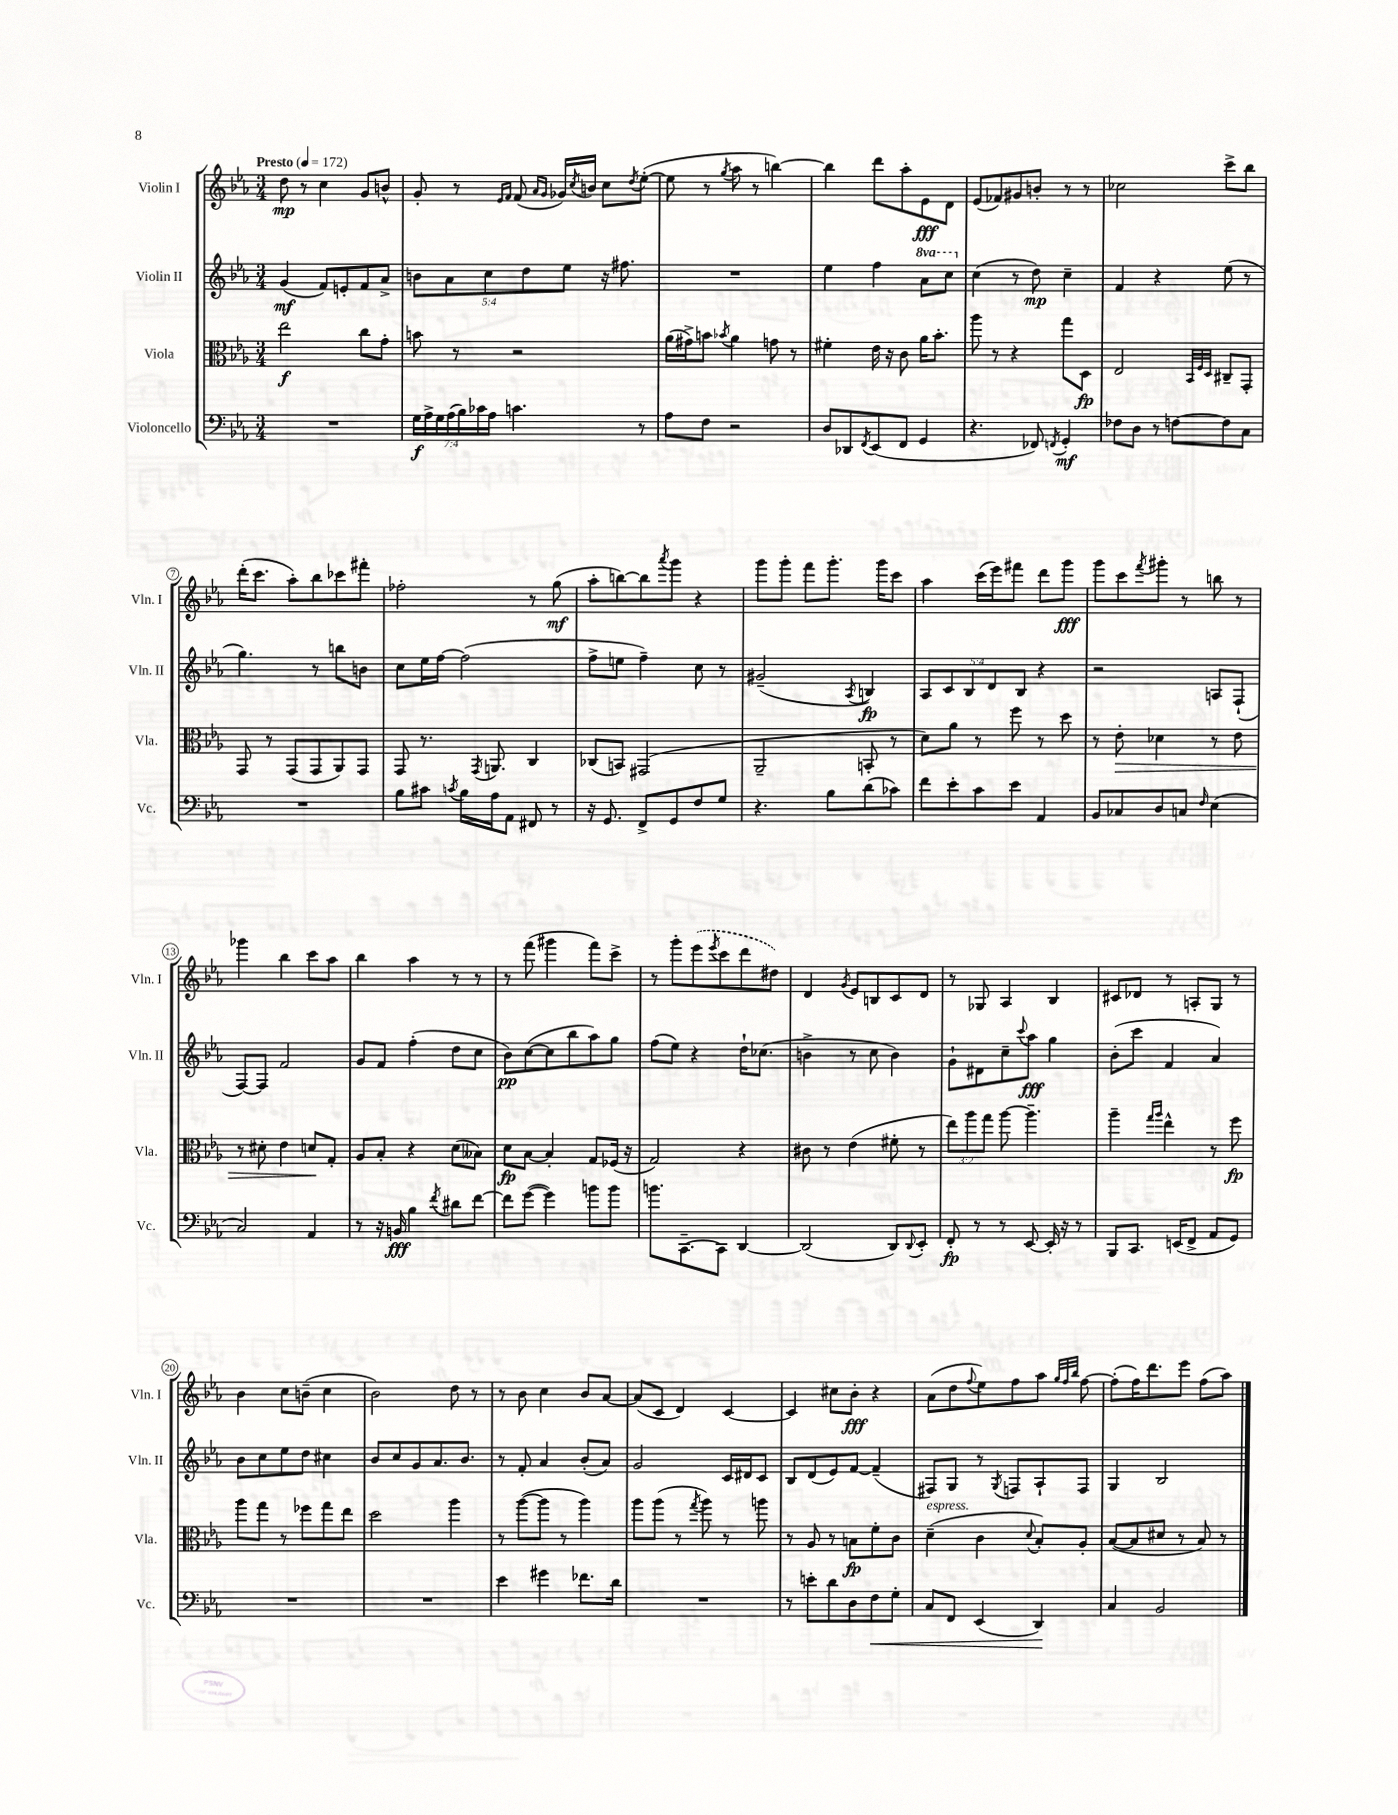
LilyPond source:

<<
\new StaffGroup <<
\new Staff = "s0" \with { instrumentName = "Violin I" shortInstrumentName = "Vln. I" } {
    \clef treble \key ees \major \numericTimeSignature \time 3/4 \tempo "Presto" 4 = 172
    d''8\mp r8 c''4 g'8 b'8-^ |
    g'8-. r8 \grace { ees'16 f'16 } f'8( \grace { aes'16 g'16 } ges'16) \acciaccatura { c''8 } b'16 c''8 \acciaccatura { d''8 } ees''8~-.( |
    ees''8 r8 \acciaccatura { g''8 } aes''8 r8 b''4~) |
    b''4 d'''8 aes''8-. ees'8\fff d'8 |
    ees'8( fes'8) gis'8 b'8-. r8 r8 |
    ces''2 c'''8-> bes''8 |
    d'''16-.( c'''8. aes''8-.) bes''8 ces'''8 fis'''8-. |
    fes''2-. r8 g''8\mf( |
    aes''8-. b''8~) b''8 \acciaccatura { aes'''8 } g'''8 r4 |
    g'''8 g'''8-. f'''8 g'''8.-. g'''16 c'''8 |
    aes''4 c'''16( ees'''16) fis'''8 d'''8 g'''8\fff |
    g'''8 c'''8 \acciaccatura { f'''8 } gis'''8-. r8 b''8 r8 |
    ges'''4 bes''4 c'''8 aes''8 |
    bes''4 aes''4 r8 r8 |
    r8 f'''8( gis'''4 f'''8) c'''8-> |
    r8 g'''8-. \once \slurDashed ees'''8( \acciaccatura { ees'''8 } c'''8 d'''8 dis''8) |
    d'4 \acciaccatura { g'8 } ees'8 b8 c'8 d'8 |
    r8 ges8 aes4 bes4 |
    cis'8 des'8 r8 a8-. g8 r8 |
    bes'4 c''8 b'8--( c''4 |
    bes'2) d''8 r8 |
    r8 bes'8 c''4 bes'8 aes'8~ |
    aes'8( c'8 d'4) c'4~ |
    c'4 cis''8 bes'8-.\fff r4 |
    aes'8( d''8 \appoggiatura { f''8 } ees''8) f''8 aes''8 \grace { g''32 f''32 bes''32 } f''8~ |
    f''8-.( f''16) d'''8. ees'''8 f''8( aes''8) \bar "|." |
}
\new Staff = "s1" \with { instrumentName = "Violin II" shortInstrumentName = "Vln. II" } {
    \clef treble \key ees \major \numericTimeSignature \time 3/4 \override Staff.TupletNumber.text = #tuplet-number::calc-fraction-text \set Staff.ottavationMarkups = #ottavation-simple-ordinals
    g'4\mf( f'8) e'8-. f'8 aes'8-> |
    \tuplet 5/4 { b'8 aes'8 c''8 d''8 ees''8 } r16 fis''8. |
    R2. |
    ees''4 f''4 \ottava #1 aes''8 c'''8 \ottava #0 |
    c''4( r8 d''8\mp) c''4-- |
    f'4 r4 ees''8( r8 |
    g''4.) r8 b''8 b'8 |
    c''8 ees''16 f''16~ f''2( |
    f''8-> e''8 f''4--) c''8 r8 |
    gis'2--( \acciaccatura { aes8 } b4\fp) |
    \tuplet 5/4 { aes8 c'8 bes8 d'8 bes8 } r4 |
    r2 a8 f8-!( |
    f8~) f8 f'2 |
    g'8 f'8 f''4-.( d''8 c''8 |
    bes'8\pp) c''8~( c''8 bes''8 aes''8) g''8 |
    f''8( ees''8) r4 d''16-! ces''8.( |
    b'4-> r8 c''8 b'4) |
    g'8-! dis'8 c''8-- \appoggiatura { c'''8 } aes''8\fff g''4 |
    bes'8-.( c'''8 f'4 aes'4) |
    bes'8 c''8 ees''8 d''8 cis''4 |
    bes'8 c''8 g'8 aes'8. bes'8. |
    r8 f'8-. aes'4 bes'8-.( aes'8) |
    g'2 c'16 dis'16 c'8 |
    bes8 d'8( ees'8) f'8~ f'4--( |
    fis8) g8 r8 \acciaccatura { g8 } f8 aes8-! f8 |
    g4 bes2 \bar "|." |
}
\new Staff = "s2" \with { instrumentName = "Viola" shortInstrumentName = "Vla." } {
    \clef alto \key ees \major \numericTimeSignature \time 3/4 \override Staff.TupletNumber.text = #tuplet-number::calc-fraction-text
    ees''2\f c''8 g'8-. |
    b'8 r8 r2 |
    aes'16( gis'16->) b'8 \acciaccatura { bes'8 } aes'4 g'8 r8 |
    fis'4-. ees'16 r16 c'8 aes'16 bes'8.-. |
    aes''8 r8 r4 g''8 d8\fp |
    ees2 \grace { bes,32 f32 d32 } cis8-- g,8-. |
    g,8 r8 g,8( g,8 aes,8) g,8 |
    g,8 r8. \acciaccatura { g,8 } a,8. c4 |
    ces8( b,8) gis,2( |
    aes,2-- b,8-. r8 |
    d'8) aes'8 r8 f''8 r8 d''8 |
    r8 ees'8-.\> des'4 r8 ees'8 |
    r8 dis'8-. ees'4 d'8\! g8-. |
    aes8 bes8-. r4 d'8( beses8) |
    d'8\fp bes8~ bes4-. g8 fes16( r16 |
    g2) r4 |
    cis'8 r8 ees'4( fis'8-. r8 |
    \tuplet 3/2 { ees''8) aes''8 g''8 } aes''8~ aes''4.-- |
    aes''4-- \grace { g''16 aes''16 } ees''4-^ r8 f''8\fp |
    aes''8 g''8 r8 fes''8 g''8 ees''8 |
    d''2 aes''4 |
    r8 aes''8~( aes''8 r8 aes''4) |
    aes''8 aes''8( r8 \acciaccatura { g''8 } aes''8) r8 a''8 |
    r8 aes8 r8 b8\fp f'8-. c'8 |
    d'4--^\markup { \italic "espress." }( c'4 \appoggiatura { d'8 } bes8-.) aes8-. |
    bes8~( bes8 dis'8 r8 bes8) r8 \bar "|." |
}
\new Staff = "s3" \with { instrumentName = "Violoncello" shortInstrumentName = "Vc." } {
    \clef bass \key ees \major \numericTimeSignature \time 3/4 \override Staff.TupletNumber.text = #tuplet-number::calc-fraction-text
    R2. |
    \tuplet 7/4 { g16\f aes16-> g16 aes16( bes16) ces'16 aes16 } c'4. r8 |
    aes8 f8 r2 |
    d8 des,8 \acciaccatura { f,8 } ees,8( f,8 g,4 |
    r4. fes,8) \acciaccatura { f,8 } g,4-.\mf |
    fes8 d8 r8 f8~ f8 c8 |
    R2. |
    bes8 cis'8 \acciaccatura { c'8 } bes16 aes16 aes,8 fis,8 r8 |
    r16 g,8. f,8-> g,8 f8 g8 |
    r4. bes8 d'8( ces'8) |
    f'8 ees'8-. c'8 ees'8 aes,4 |
    bes,8 ces8 d8 c8 \grace { f16 } ees4( |
    c2) aes,4 |
    r8 r16 b,16\fff bes4 \acciaccatura { f'8 } dis'8 f'8~ |
    f'8 g'8~( g'4) b'8 b'8 |
    b'8. c,8.~-- c,8 d,4~ |
    d,2( d,8) \appoggiatura { d,8 } ees,8-. |
    f,8-.\fp r8 r8 ees,8~ ees,16-. r16 r8 |
    bes,,8 c,8. e,16( f,8-> aes,8 g,8) |
    R2. |
    R2. |
    ees'4 gis'4 fes'8. d'16 |
    R2. |
    r8 e'8-. d'8 d8 f8\< g8-. |
    c8 f,8 ees,4( d,4\!) |
    c4 bes,2 \bar "|." |
}
>>
>>
\layout { \context { \Score \override BarNumber.stencil = #(make-stencil-circler 0.1 0.3 ly:text-interface::print) } }
